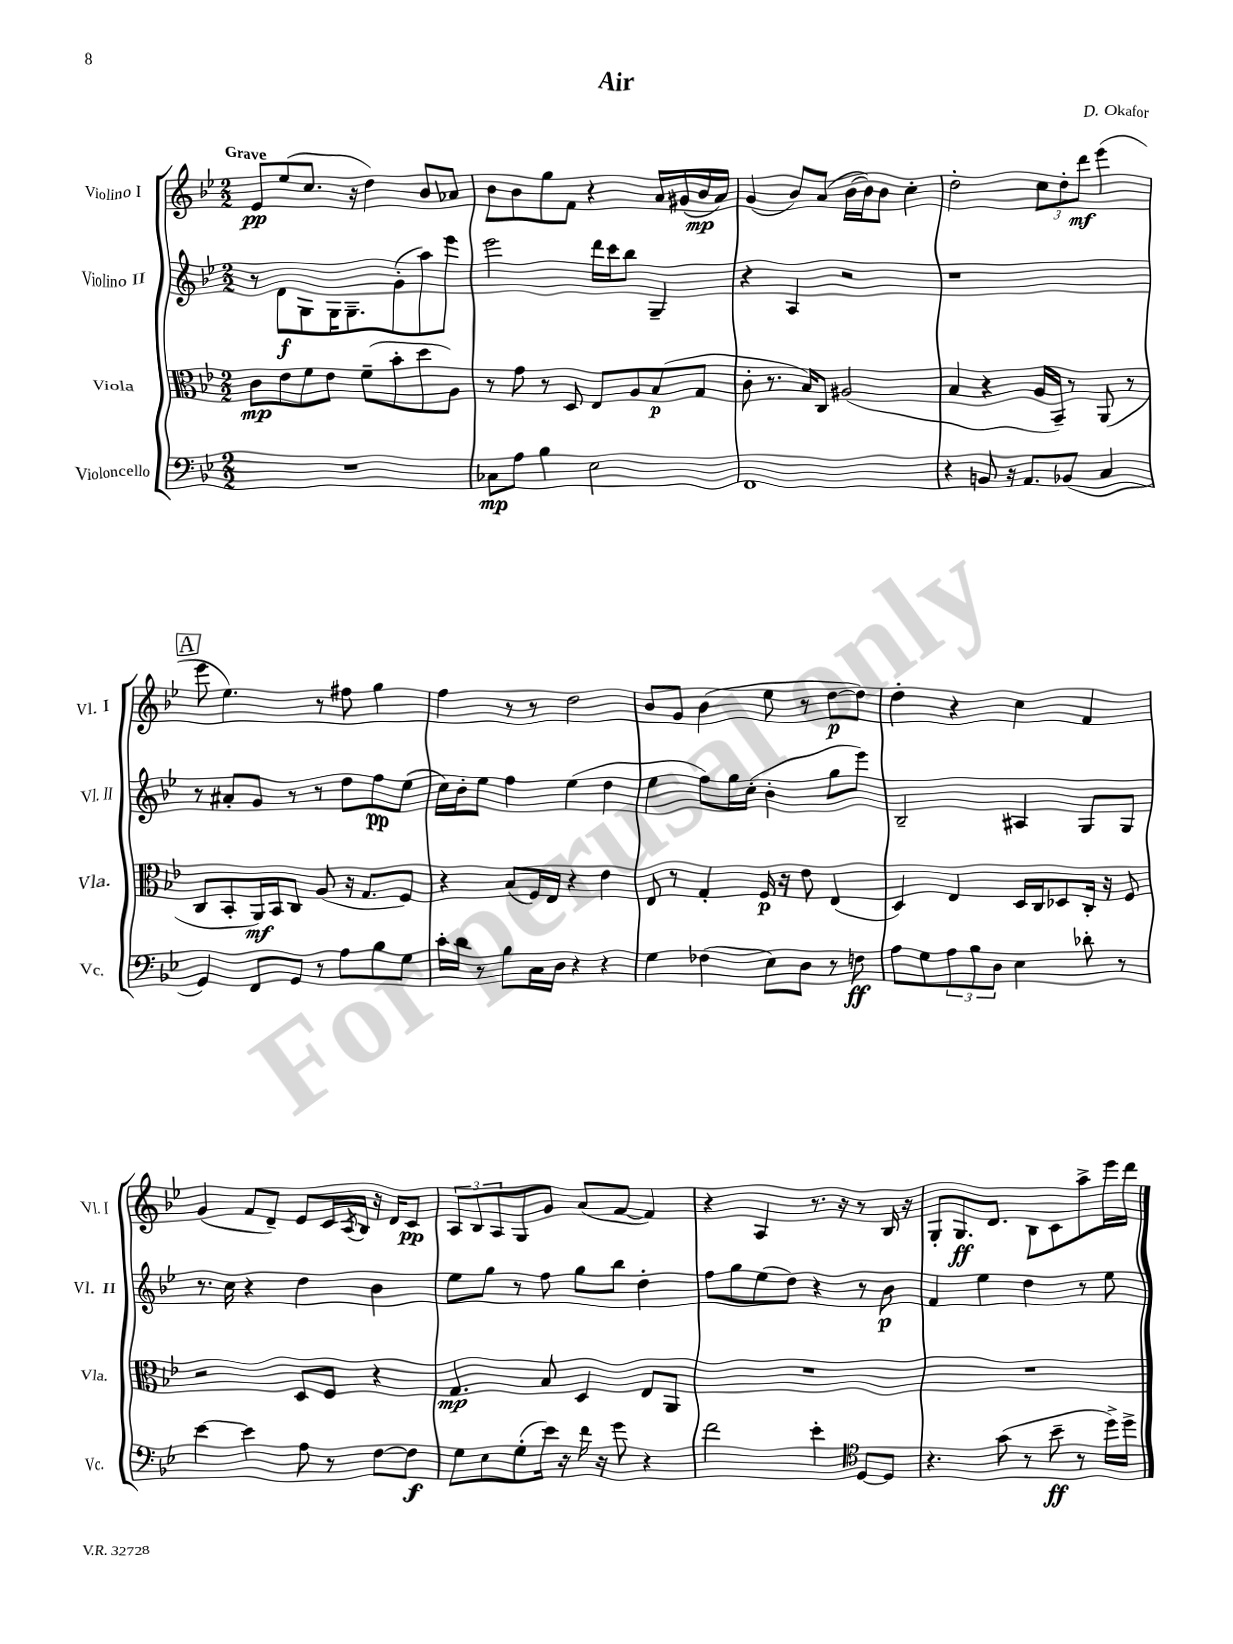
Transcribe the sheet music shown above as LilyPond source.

\header { title = "Air" composer = "D. Okafor" }
<<
\new StaffGroup <<
\new Staff = "s0" \with { instrumentName = "Violino I" shortInstrumentName = "Vl. I" } {
    \clef treble \key bes \major \numericTimeSignature \time 2/2 \tempo "Grave"
    ees'8\pp ees''8( c''8. r16 d''4) bes'8 aes'8 |
    bes'8 bes'8 g''8 f'8 r4 a'16 gis'16( bes'16\mp a'16) |
    g'4( bes'8) a'8( bes'16~ bes'16) bes'8 c''4-. |
    d''2-. \tuplet 3/2 { c''8 d''8-. d'''8\mf } ees'''4( |
    \mark \markup { \box "A" } ees'''8 ees''4.) r8 fis''8 g''4 |
    f''4 r8 r8 d''2 |
    bes'8 g'8 bes'4( ees''8 r8 d''8~\p d''8) |
    d''4-. r4 c''4 f'4 |
    g'4( f'8 d'8--) ees'8 c'16 \acciaccatura { a8 } bes16 r16 d'16 c'8\pp |
    \tuplet 3/2 { a8 bes8 a8 } g8 g'8 a'8( f'8~ f'4) |
    r4 a4 r8. r16 r8 bes16 r16 |
    g8-. g8.\ff d'8. bes8 c'8 a''8-> ees'''16 d'''16 \bar "|." |
}
\new Staff = "s1" \with { instrumentName = "Violino II" shortInstrumentName = "Vl. II" } {
    \clef treble \key bes \major \numericTimeSignature \time 2/2
    r8 d'8\f g8 g16 g8.-- g'8-.( a''8) ees'''8 |
    ees'''2 d'''16 c'''16 bes''8 g4-- |
    r4 a4 r2 |
    r1 |
    \mark \markup { \box "A" } r8 ais'8-. g'8 r8 r8 d''8 f''8\pp ees''8( |
    c''16) bes'16-. ees''8 f''4 ees''4( d''4 |
    ees''4 f''8) g''16 c''16-.( bes'4-. g''8 ees'''8) |
    bes2-- ais4 g8 g8 |
    r8. c''16 r4 d''4 bes'4 |
    ees''8 g''8 r8 f''8 g''8 bes''8 d''4-. |
    f''8 g''8 ees''8( d''8) r4 r8 bes'8\p |
    f'4 ees''4 d''4 r8 ees''8 \bar "|." |
}
\new Staff = "s2" \with { instrumentName = "Viola" shortInstrumentName = "Vla." } {
    \clef alto \key bes \major \numericTimeSignature \time 2/2
    c'8\mp ees'8 f'8 ees'8 f'8--( bes'8-. d''8 a8) |
    r8 g'8 r8 d8 ees8 a8 bes8\p( g8 |
    c'8-. r8. bes16) c8 ais2( |
    bes4 r4 a16 bes,16--) r8 a,8( r8 |
    \mark \markup { \box "A" } c8 bes,8-. a,16\mf) bes,16 c8 a8( r16 g8. f8) |
    r4 bes8( f16) ees16 r4 ees'4 |
    ees8 r8 g4-. f16\p r16 ees'8 ees4( |
    d4) ees4 d16 c16 des8 c16-. r16 f8 |
    r2 d8 f8 r4 |
    g4.\mp bes8 d4 ees8 a,8 |
    R1 |
    R1 \bar "|." |
}
\new Staff = "s3" \with { instrumentName = "Violoncello" shortInstrumentName = "Vc." } {
    \clef bass \key bes \major \numericTimeSignature \time 2/2
    R1 |
    ces8\mp a8 bes4 ees2 |
    f,1 |
    r4 b,8 r16 a,8. bes,8( c4 |
    \mark \markup { \box "A" } g,4) f,8 g,8 r8 a8 bes8 g8 |
    c'16-. d'16 r8 bes8 c16 d16 r4 r4 |
    g4 fes4( ees8) d8 r8 f8\ff |
    a8 g8 \tuplet 3/2 { a8 bes8 d8 } ees4 des'8-. r8 |
    ees'4~ ees'4 a8 r8 f8~ f8\f |
    g8 ees8 g8-.( ees'16) r16 f'16 r16 g'8 r4 |
    f'2 ees'4-. \clef tenor d8~ d8 |
    r4. g'8( r8 bes'8--\ff r8 d''16->) d''16-> \bar "|." |
}
>>
>>
\layout { \context { \Score \remove "Bar_number_engraver" } }
